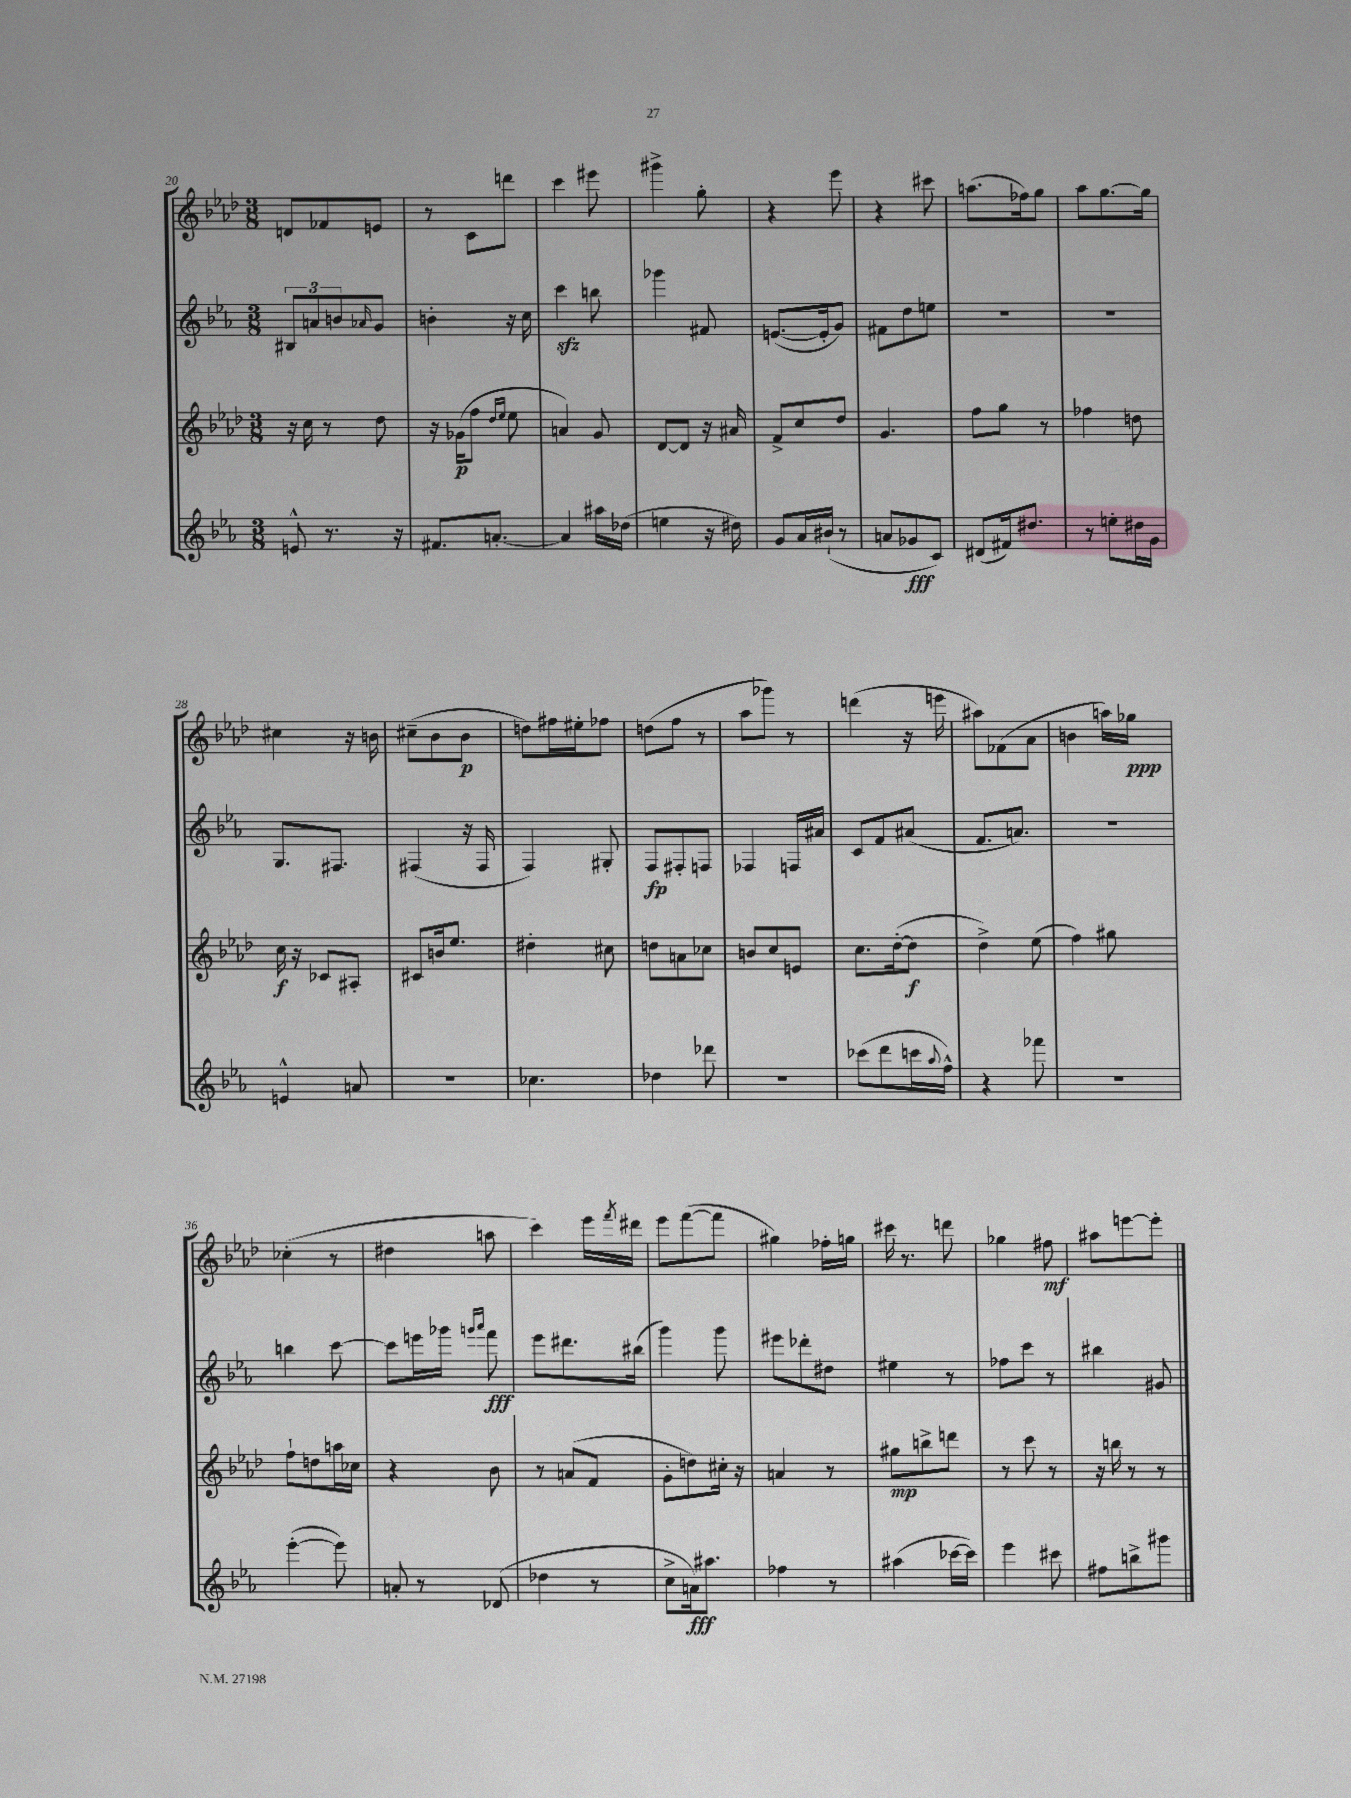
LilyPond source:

<<
\new StaffGroup <<
\new Staff = "s0" {
    \clef treble \key aes \major \numericTimeSignature \time 3/8
    d'8 fes'8 e'8 |
    r8 c'8 d'''8 |
    c'''4 eis'''8 |
    gis'''4-> g''8-. |
    r4 ees'''8 |
    r4 cis'''8 |
    a''8.( fes''16) g''8 |
    aes''8 g''8.~ g''16 |
    cis''4 r16 b'16 |
    cis''8--( bes'8 bes'8\p |
    d''8) fis''16 eis''16-. fes''8 |
    d''8( f''8 r8 |
    aes''8 ges'''8) r8 |
    d'''4( r16 e'''16 |
    ais''8) fes'8( aes'8 |
    b'4 a''16) ges''16\ppp |
    ces''4-.( r8 |
    dis''4 a''8 |
    c'''4) ees'''16 \acciaccatura { f'''8 } dis'''16 |
    ees'''8 f'''8~( f'''8 |
    gis''4) fes''16-. g''16 |
    cis'''16 r8. d'''8 |
    ges''4 fis''8\mf |
    ais''8 e'''8~ e'''8-. \bar "|." |
}
\new Staff = "s1" {
    \clef treble \key ees \major \numericTimeSignature \time 3/8
    \tuplet 3/2 { bis8 a'8 b'8 } \grace { aes'16 } g'8 |
    b'4-. r16 c''16 |
    c'''4\sfz b''8 |
    ges'''4 fis'8 |
    e'8.~( e'16-. g'8) |
    fis'8 d''8 e''8 |
    R4. |
    R4. |
    g8. fis8. |
    fis4( r16 fis16 |
    f4) gis8-. |
    f8\fp fis8-. f8 |
    fes4 f16 ais'16 |
    c'8 f'8 ais'8( |
    f'8. a'8.) |
    R4. |
    b''4 c'''8~ |
    c'''8 e'''16 ges'''16 \grace { g'''16 aes'''16 } f'''8\fff |
    ees'''8 dis'''8. bis''16( |
    g'''4) g'''8 |
    eis'''8 des'''8-. dis''8 |
    eis''4 r8 |
    fes''8 c'''8 r8 |
    bis''4 gis'8 \bar "|." |
}
\new Staff = "s2" {
    \clef treble \key aes \major \numericTimeSignature \time 3/8
    r16 c''16 r8 des''8 |
    r16 ges'16\p( f''8 \grace { des''16 ees''16 } ees''8 |
    a'4) g'8 |
    des'8~ des'8 r16 ais'16 |
    f'8-> c''8 des''8 |
    g'4. |
    f''8 g''8 r8 |
    fes''4 d''8 |
    c''16\f r16 ces'8 ais8-. |
    cis'8 b'16 ees''8. |
    dis''4-. cis''8 |
    d''8 a'8 ces''8 |
    b'8 c''8 e'8 |
    c''8. des''16~-.( des''8\f |
    des''4->) ees''8( |
    f''4) gis''8 |
    f''8-! d''8 a''16 ces''16 |
    r4 bes'8 |
    r8 a'8( f'8 |
    g'8-. d''8) cis''16-. r16 |
    a'4 r8 |
    gis''8\mp b''8-> d'''8 |
    r8 c'''8 r8 |
    r16 b''16 r8 r8 \bar "|." |
}
\new Staff = "s3" {
    \clef treble \key ees \major \numericTimeSignature \time 3/8
    e'8-^ r8. r16 |
    fis'8. a'8.~-. |
    a'4 ais''16 des''16( |
    e''4 r16 dis''16) |
    g'8 aes'16 bis'16-!( r8 |
    a'8 ges'8\fff c'8) |
    dis'8( fis'16) dis''8. |
    r8 e''8-. dis''16 g'16 |
    e'4-^ a'8 |
    R4. |
    ces''4. |
    des''4 des'''8 |
    R4. |
    ces'''8( d'''8 c'''16 \appoggiatura { aes''8 } f''16-^) |
    r4 fes'''8 |
    R4. |
    ees'''4~-.( ees'''8) |
    a'8-. r8 des'8( |
    des''4 r8 |
    c''8-> a'16\fff) ais''8. |
    fes''4 r8 |
    ais''4( ces'''16~ ces'''16) |
    ees'''4 cis'''8 |
    fis''8 b''8-> gis'''8 \bar "|." |
}
>>
>>
\layout { \context { \Score currentBarNumber = #20 } }
